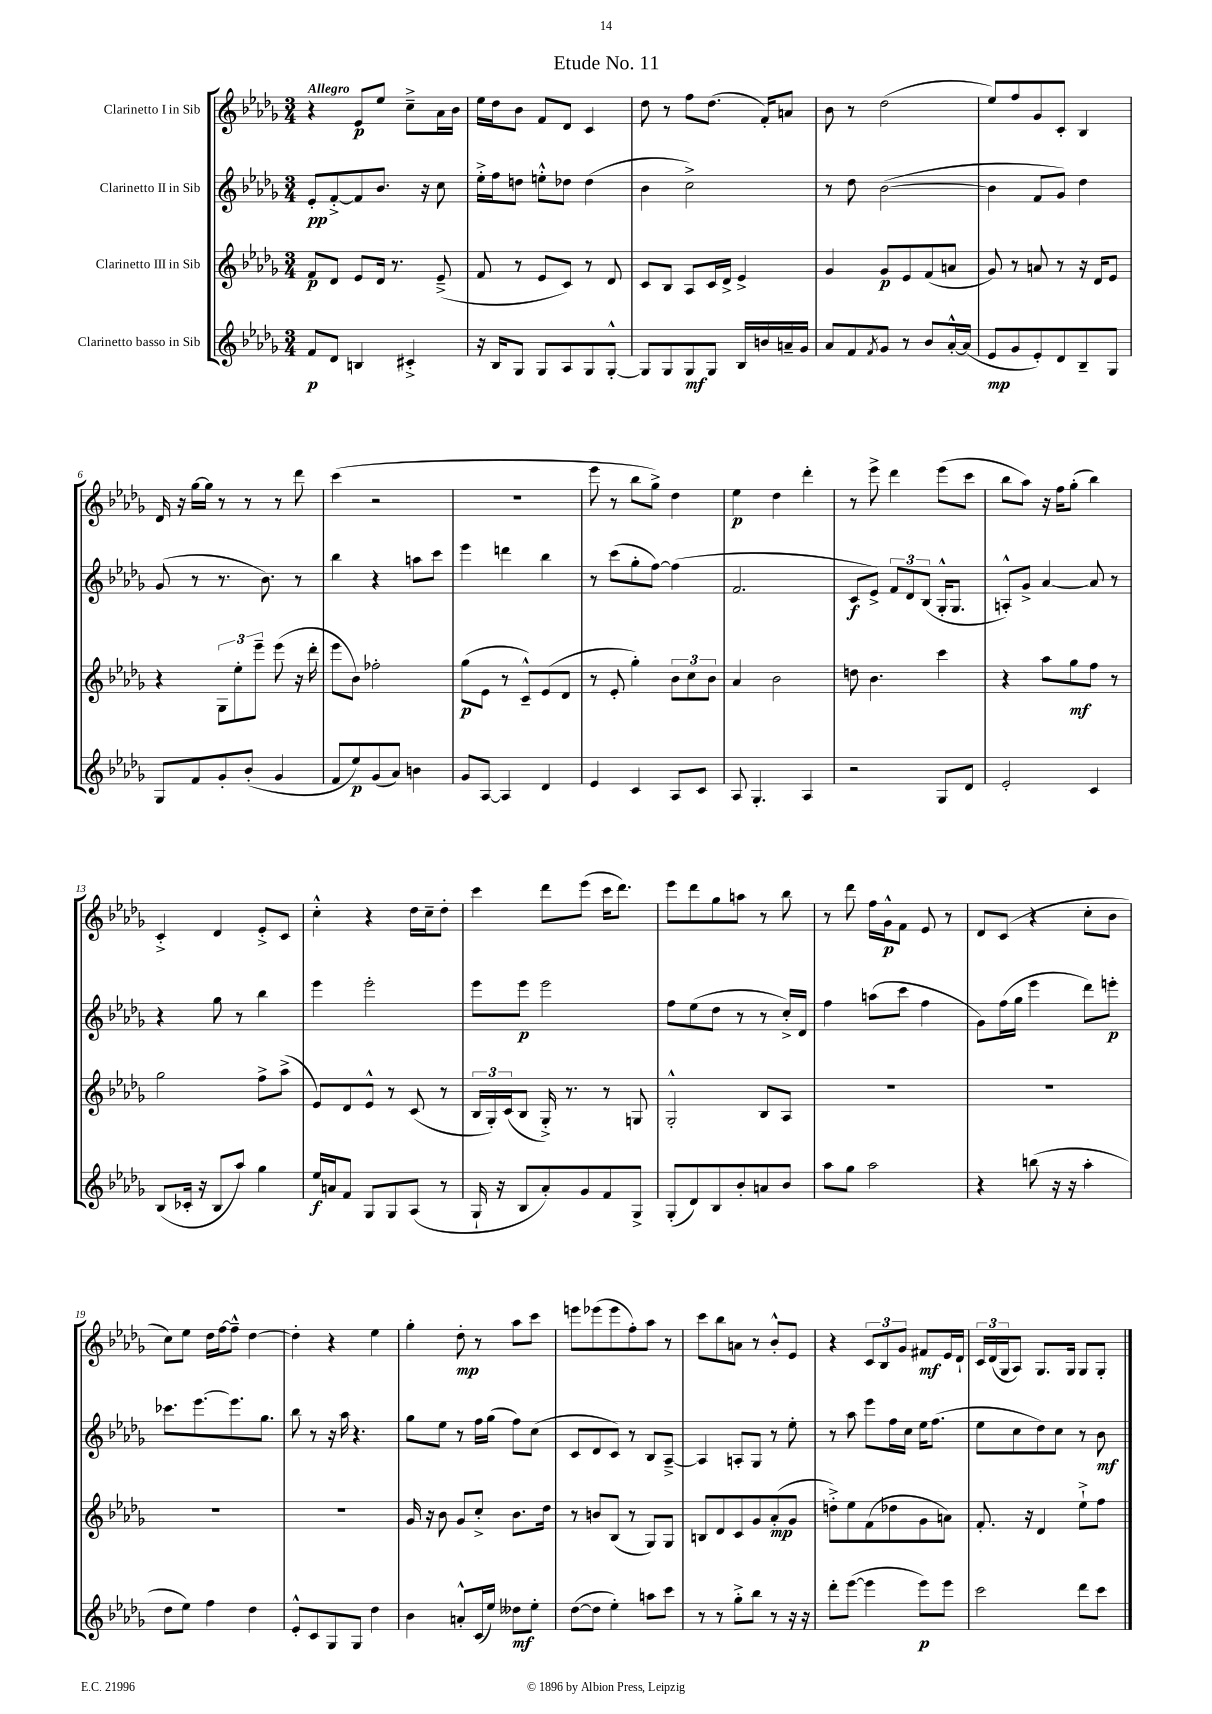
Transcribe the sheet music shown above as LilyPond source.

\header { title = "Etude No. 11" }
<<
\new StaffGroup <<
\new Staff = "s0" \with { instrumentName = "Clarinetto I in Sib" } {
    \clef treble \key des \major \numericTimeSignature \time 3/4 \tempo "Allegro"
    r4 ees'8\p ees''8 c''8---> aes'16 bes'16 |
    ees''16 des''16 bes'8 f'8 des'8 c'4 |
    des''8 r8 f''8 des''8.( f'16-.) a'8 |
    bes'8 r8 des''2( |
    ees''8) f''8 ges'8 c'8-. bes4 |
    des'16 r16 ges''16~ ges''16 r8 r8 r8 des'''8 |
    c'''4( r2 |
    R2. |
    ees'''8 r8 bes''8 ges''8->) des''4 |
    ees''4\p des''4 des'''4-. |
    r8 ees'''8-> des'''4 ees'''8( c'''8 |
    bes''8 aes''8) r16 f''16 ges''8-.( bes''4) |
    c'4-.-> des'4 ees'8-.-> c'8 |
    c''4-.-^ r4 des''16 c''16-- des''8-. |
    c'''4 des'''8 ees'''8( c'''16 des'''8.) |
    ees'''8 des'''8 ges''8 a''8 r8 bes''8 |
    r8 des'''8 f''16 ges'16-^\p f'8 ees'8 r8 |
    des'8 c'8( r4 c''8-. bes'8 |
    c''8) ees''8 des''16 f''16~ f''8---^ des''4~ |
    des''4-. r4 ees''4 |
    ges''4-. des''8-.\mp r8 aes''8 c'''8 |
    e'''8 ees'''8( ees'''8 f''8-.) aes''8 r8 |
    c'''8 bes''8 a'8 r8 bes'8-.-^ ees'8 |
    r4 \tuplet 3/2 { c'8 bes8 ges'8 } fis'8\mf ees'16 des'16-! |
    \tuplet 3/2 { c'16 des'16( ges16 } aes8) ges8. ges16 ges8 ges8-. \bar "|." |
}
\new Staff = "s1" \with { instrumentName = "Clarinetto II in Sib" } {
    \clef treble \key des \major \numericTimeSignature \time 3/4
    ees'8-.\pp f'8~-.-> f'8 bes'8. r16 c''8 |
    ees''16-.-> f''16 d''8 e''8-.-^ des''8 des''4( |
    bes'4 c''2->) |
    r8 des''8 bes'2~( |
    bes'4 f'8 ges'8) des''4 |
    ges'8( r8 r8. bes'8.) r8 |
    bes''4 r4 a''8 c'''8 |
    ees'''4 d'''4 bes''4 |
    r8 c'''8( ges''8-. f''8~) f''4( |
    f'2. |
    c'8\f ees'8->) \tuplet 3/2 { f'8 des'8 bes8( } ges16-.-^ ges8. |
    a8-.-^) ges'8-> aes'4~ aes'8 r8 |
    r4 ges''8 r8 bes''4 |
    ees'''4 ees'''2-. |
    ees'''8 ees'''8\p ees'''2 |
    f''8 ees''8( des''8 r8 r8 c''16-.->) des'16 |
    f''4 a''8( c'''8 f''4 |
    ges'8) f''16( ges''16 ees'''4 des'''8) e'''8-.\p |
    ces'''8. ees'''8.~ ees'''8. ges''8. |
    bes''8 r8 r16 aes''16 r4. |
    ges''8 ees''8 r8 f''16 ges''16( f''8) c''8( |
    c'8 des'8 c'8) r8 bes8 aes8~---> |
    aes4 a8-. ges8 r8 ees''8-. |
    r8 aes''8 ees'''8 f''16 c''16 ees''16 f''8.( |
    ees''8 c''8 des''8) c''8 r8 bes'8\mf \bar "|." |
}
\new Staff = "s2" \with { instrumentName = "Clarinetto III in Sib" } {
    \clef treble \key des \major \numericTimeSignature \time 3/4
    f'8\p des'8 ees'8 des'16 r8. ees'8--->( |
    f'8 r8 ees'8 c'8) r8 des'8 |
    c'8 bes8 aes8 c'16 des'16-> ees'4-> |
    ges'4 ges'8\p ees'8 f'8( a'8 |
    ges'8) r8 a'8 r8 r16 des'16 ees'8 |
    r4 \tuplet 3/2 { ges8 ees''8-. ees'''8-- } ees'''8( r16 des'''16-. |
    ees'''8 bes'8) fes''2-. |
    ges''8\p( ees'8 r8 c'8---^) ees'8( des'8 |
    r8 ees'8-. ges''4-.) \tuplet 3/2 { bes'8 c''8 bes'8 } |
    aes'4 bes'2 |
    d''8 bes'4. c'''4 |
    r4 aes''8 ges''8\mf f''8 r8 |
    ges''2 f''8-> aes''8->( |
    ees'8) des'8 ees'8-^ r8 c'8( r8 |
    \tuplet 3/2 { bes16 ges16-.) c'16( } bes8 ges16-.->) r8. r8 g8 |
    ges2-.-^ bes8 aes8 |
    R2. |
    R2. |
    R2. |
    R2. |
    ges'16 r16 bes'8 ges'8 c''8-.-> bes'8. des''16 |
    r8 b'8 bes8( r8 ges8) ges8 |
    b8 des'8 c'8 ges'8 aes'8-.\mp( ges'8 |
    d''8-.->) ees''8 f'8( des''8 ges'8 a'8) |
    f'8.-. r16 des'4 ees''8-!-> f''8 \bar "|." |
}
\new Staff = "s3" \with { instrumentName = "Clarinetto basso in Sib" } {
    \clef treble \key des \major \numericTimeSignature \time 3/4
    f'8\p des'8 b4 cis'4-.-> |
    r16 bes16 ges8 ges8 aes8 ges8 ges8~-.-^ |
    ges8 ges8 ges8\mf ges8 bes16 b'16 a'16-- ges'16 |
    aes'8 f'8 \acciaccatura { f'8 } ges'8 r8 bes'8 aes'16~-.-^ aes'16( |
    ees'8\mp ges'8 ees'8-.) des'8 bes8-- ges8 |
    ges8 f'8 ges'8-. bes'8-.( ges'4 |
    f'8 ees''8\p) ges'8( aes'8) b'4 |
    ges'8 aes8~ aes4 des'4 |
    ees'4 c'4 aes8 c'8 |
    aes8 ges4.-. aes4 |
    r2 ges8 des'8 |
    ees'2-. c'4 |
    bes8( ces'16-. r16 bes8 aes''8) ges''4 |
    ees''16\f a'16 f'8 ges8 ges8 aes8( r8 |
    ges16-! r16 bes8 aes'8-.) ges'8 f'8 ges8-> |
    ges8-.( des'8) bes8 bes'8-. a'8 bes'8 |
    aes''8 ges''8 aes''2 |
    r4 b''8( r16 r16 aes''4-. |
    des''8 ees''8) f''4 des''4 |
    ees'8-.-^ c'8 ges8 ges8 des''4 |
    bes'4 a'8-.-^ c'16( ees''16) deses''8\mf ees''8-. |
    des''8~( des''8 ees''4-.) a''8 c'''8 |
    r8 r8 ges''8-.-> bes''8 r8 r16 r16 |
    des'''8-. ees'''8~( ees'''4 ees'''8\p) ees'''8 |
    c'''2 des'''8 c'''8 \bar "|." |
}
>>
>>
